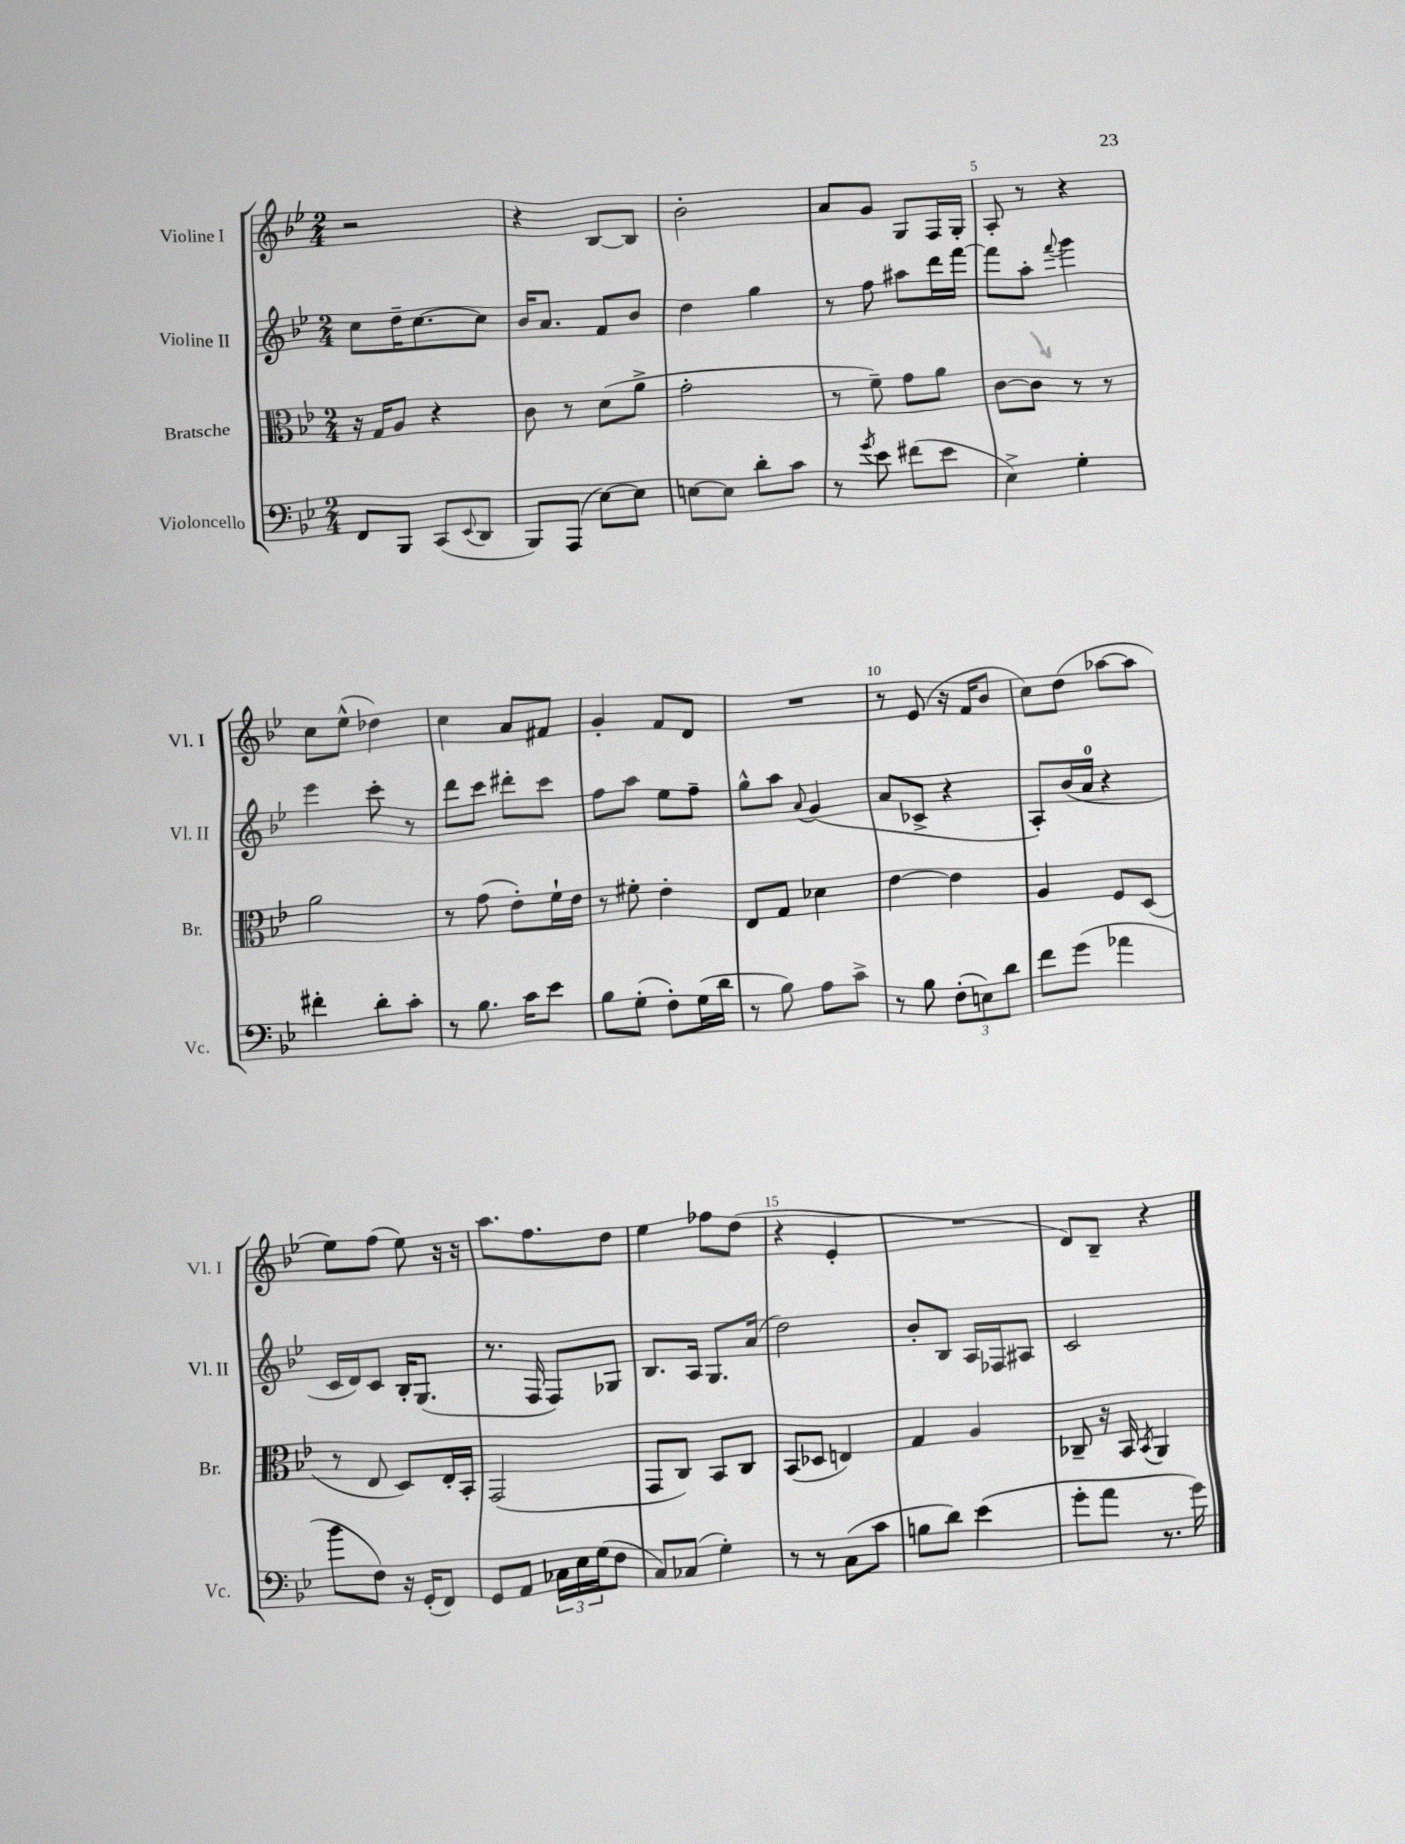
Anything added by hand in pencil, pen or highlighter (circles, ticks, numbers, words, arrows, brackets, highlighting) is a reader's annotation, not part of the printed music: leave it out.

**kern	**kern	**kern	**kern
*part4	*part3	*part2	*part1
*staff4	*staff3	*staff2	*staff1
*I"Violoncello	*I"Bratsche	*I"Violine II	*I"Violine I
*I'Vc.	*I'Br.	*I'Vl. II	*I'Vl. I
*clefF4	*clefC3	*clefG2	*clefG2
*k[b-e-]	*k[b-e-]	*k[b-e-]	*k[b-e-]
*M2/4	*M2/4	*M2/4	*M2/4
=1	=1	=1	=1
8FF/L	16r	8cc\L	2r
.	16G/KL	.	.
8BBB-/J	8A/J	16dd~\K	.
.	.	[8.cc\	.
(8CC/L	4r	.	.
8qqEE-/	.	.	.
8DD/J	.	8cc\J]	.
=2	=2	=2	=2
8BBB-/L)	8c\	16b-/KL	4r
.	.	8.a/J	.
(8AAA/J	8r	.	.
[8E-\L)	(8d\L	8f/L	[8B-/L
8E-\J]	8a^\J	8b-/J	8B-/J]
=3	=3	=3	=3
[8En\L	2g'\	4dd\	2b-'\
8E\J]	.	.	.
8d'\L	.	4gg\	.
8c\J	.	.	.
=4	=4	=4	=4
8r	8r	8r	8a/L
8qg/	.	.	.
8e-\	8f~\)	8ff\	8g/J
(8f#X\L	8g\L	8aa#X\L	8G/L
8e-\J	8a\J	16ddd\L	16F/L
.	.	[16fff\JJ	16G'/JJ
=5	=5	=5	=5
4E-^\)	[8c\L	8fff\L]	8A'/
.	8c\J]	8aa'\J	8r
.	.	8qqfff/	.
4G'\	8r	4ggg\	4r
.	8r	.	.
!!LO:LB:g=z
=6	=6	=6	=6
4f#X'\	2a\	4eee-\	8cc\L
.	.	.	(8ee-^^\J
8d'\L	.	8ccc'\	4dd-X\)
8c'\J	.	8r	.
=7	=7	=7	=7
8r	8r	8ddd\L	4cc\
8.B-\	(8g\	8ccc\J	.
.	8e-'\L)	8ddd#X'\L	8a/L
16c\KL	.	.	.
8e-\J	16f`\L	8ccc\J	8f#X/J
.	16e-\JJ	.	.
=8	=8	=8	=8
8B-\L	8r	8ff\L	4g'/
(8G'\J	8f#X'\	8aa\J	.
8F'\L)	4e-'\	8ee-\L	8f/L
(16G\L	.	8ff~\J	8d/J
16d\JJ	.	.	.
=9	=9	=9	=9
8r	8E-/L	8gg^^\L	2r
8B-\)	8G/J	8aa\J	.
.	.	8qqa/	.
8A\L	4d-X\	(4g/	.
8c^\J	.	.	.
=10	=10	=10	=10
8r	[4e-\	8a/L	8r
8B-\	.	8c-X^/J	(8e-/
(12F'\L	4e-\]	4r	16r
.	.	.	16f/KL
12En\)	.	.	.
.	.	.	8b-/J
12d\J	.	.	.
=11	=11	=11	=11
8f\L	4A/	8A'/L)	8cc\L)
(8g\J	.	(16b-/L	(8dd\J
.	.	16a/JJ	.
4a-X\	8F/L	4r	[8aa-X\L
.	(8D/J	.	8aa-\J]
!!LO:LB:g=z
=12	=12	=12	=12
8b-\L	8r	16c/LL	8ee-\L)
.	.	16d/J)	.
8F\J)	8E-/	8c/J	(8ff\J
16r	8D/L)	16B-'/KL	8ee-\)
(16GG'/KL	.	(8.G/J	.
8FF/J)	16E-'/L	.	16r
.	16BB-'/JJ	.	16r
=13	=13	=13	=13
8GG/L	(2GG/	8.r	8.aa\L
8AA/J	.	.	.
.	.	16F/	8.ff\
24C-X\LL	.	8F/L)	.
24E-\	.	.	.
(24G\J	.	.	.
8F\J	.	8G-X/J	8dd\J
=14	=14	=14	=14
8C/L)	8GG/L	8.B-/L	4ee-\
(8C-X/J	8C/J)	.	.
.	.	16A/Jk	.
4G'\)	8BB-/L	8.G/L	8ff-X\L
.	8C/J	.	(8dd\J
.	.	(16a/Jk	.
=15	=15	=15	=15
8r	(8BB-/L	2dd\)	4r
8r	8D-X/J	.	.
(8C\L	4En/)	.	4e-'/
8c\J	.	.	.
=16	=16	=16	=16
8Bn\L	4G/	8b-'/L	2r
8d\J)	.	8B-/J	.
(4e-\	4A/	16A/LL	.
.	.	16F-X/J	.
.	.	8A#X/J	.
=17	=17	=17	=17
8g'\L	8C-X~/	2c/	8d/L)
8a\J	16r	.	8B-~/J
.	16BB-/	.	.
.	8qBB-/	.	.
8.r	4AA/	.	4r
16g\)	.	.	.
==	==	==	==
*-	*-	*-	*-
